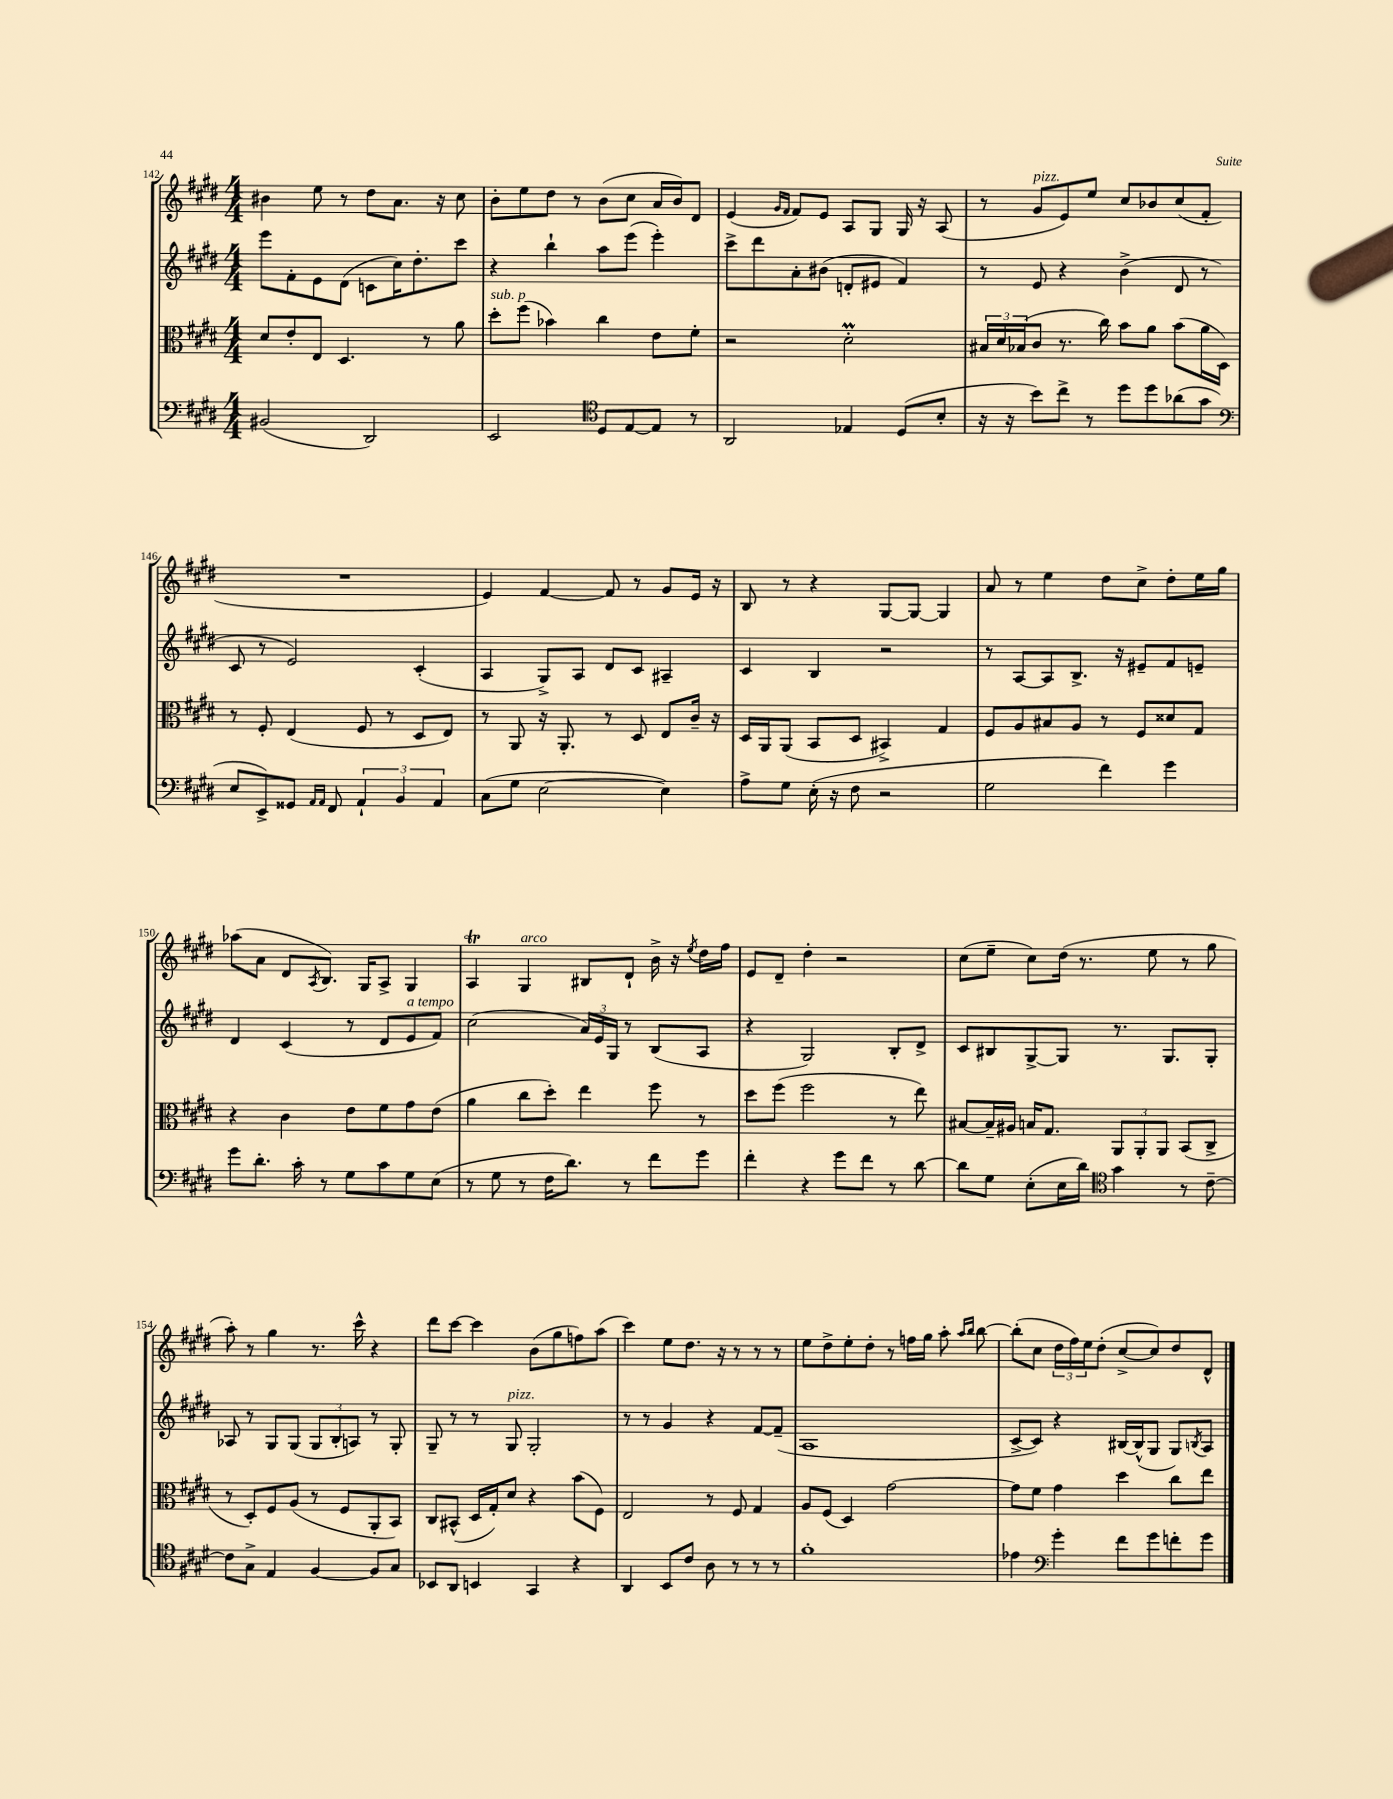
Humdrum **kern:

**kern	**kern	**kern	**kern
*part4	*part3	*part2	*part1
*staff4	*staff3	*staff2	*staff1
*clefF4	*clefC3	*clefG2	*clefG2
*k[f#c#g#d#]	*k[f#c#g#d#]	*k[f#c#g#d#]	*k[f#c#g#d#]
*M4/4	*M4/4	*M4/4	*M4/4
=142	=142	=142	=142
(2BB#X/	8d#/L	8eee\L	4b#X\
.	8e'/	8f#'\	.
.	8E/J	8e\	8ee\
.	4.D#/	(8d#\J	8r
2DD#/)	.	8cn\L	8dd#\L
.	.	16cc#\K)	8.a\J
.	.	8.dd#'\	.
.	8r	.	.
.	.	.	16r
.	8a\	8ccc#\J	8cc#\
=143	=143	=143	=143
!	!LO:TX:a:i:t=sub. p	!	!
2EE/	8dd#'\L	4r	8b'\L
.	(8ff#\J	.	8ee\
.	4b-X\)	4bb`\	8dd#\J
.	.	.	8r
*clefC4	*	*	*
8D#/L	4cc#\	8aa\L	(8b\L
[8E/	.	(8eee\J	8cc#\J
8E/J]	8e\L	4eee'\)	16a/LL
.	.	.	16b/J)
8r	8f#'\J	.	8d#/J
=144	=144	=144	=144
2AA/	2r	8ccc#^\L	(4e/
.	.	8ddd#\	.
.	.	.	16qqg#/LL
.	.	.	16qqf#/JJ
.	.	8a'\	8f#/L)
.	.	(8b#X\J	8e/J
4E-X/	2d#m'\	8dn'/L	8A/L
.	.	8e#X/J	8G#/J
(8D#/L	.	4f#/)	16G#/
.	.	.	16r
8B'/J	.	.	(8A/
=145	=145	=145	=145
16r	24B#X/LL	8r	8r
.	24d#/	.	.
16r	.	.	.
.	(24B-X/J	.	.
!	!	!	!LO:TX:a:i:t=pizz.
8b\L)	8c#/J	8e/	8g#/L
8cc#^\J	8.r	4r	8e/)
8r	.	.	8ee/J
.	16cc#\)	.	.
8dd#\L	8b\L	(4b^\	8cc#/L
8dd#\	8a\J	.	8b-X/
(8a-X\	(8b\L	8d#/	(8cc#/
8g#\J	16a\L	8r	8f#'/J
.	16D#\JJ)	.	.
!!LO:LB:g=z
=146	=146	=146	=146
*clefF4	*	*	*
8E/L	8r	8c#/	1r
8EE^/)	8F#'/	8r	.
8GG##X/J	(4E/	2e/)	.
16qqAA/LL	.	.	.
16qqAA/JJ	.	.	.
8FF#/	.	.	.
6AA`/	8F#/	.	.
.	8r	.	.
6BB/	.	.	.
.	8D#/L	(4c#'/	.
6AA/	.	.	.
.	8E/J)	.	.
=147	=147	=147	=147
(8C#\L	8r	4A/	4e/)
8G#\J	8AA/	.	.
[2E\	16r	8G#^/L)	[4f#/
.	8.AA'/	.	.
.	.	8A/J	.
.	8r	8d#/L	8f#/]
.	8D#/	8c#/J	8r
4E\])	8E/L	4A#X~/	8g#/L
.	16c#~/Jk	.	16e/Jk
.	16r	.	16r
=148	=148	=148	=148
8A^\L	16D#/LL	4c#/	8B/
.	16AA/J	.	.
8G#\J	(8AA/J	.	8r
(16E'\	8BB/L	4B/	4r
16r	.	.	.
8F#\	8D#/J	.	.
2r	4BB#X^/)	2r	[8G#/L
.	.	.	8G#/J_
.	4G#/	.	4G#/]
=149	=149	=149	=149
2G#\	8F#/L	8r	8a/
.	8A/	[8A/L	8r
.	8B#X/	8A/]	4ee\
.	8A/J	8.B^/J	.
4f#\)	8r	.	8dd#\L
.	.	16r	.
.	8F#/L	8e#X~/L	8cc#^\J
4g#\	8d##X/	8f#/	8dd#'\L
.	8G#/J	8en~/J	16ee\L
.	.	.	16gg#\JJ
!!LO:LB:g=z
=150	=150	=150	=150
8g#\L	4r	4d#/	(8aa-X\L
8.d#'\J	.	.	8a\J
.	4c#\	(4c#/	8d#/L
16c#'\	.	.	.
.	.	.	8qA/
8r	.	.	8.B/J)
8G#\L	8e\L	8r	.
.	.	.	16G#/KL
8c#\	8f#\	8d#/L	8A^/J
!	!	!LO:TX:a:i:t=a tempo	!
8G#\	8g#\	8e/	4G#/
(8E\J	(8e\J	8f#/J)	.
=151	=151	=151	=151
8r	4a\	(2cc#\	4AT/
8G#\	.	.	.
!	!	!	!LO:TX:a:i:t=arco
8r	8cc#\L	.	4G#/
16F#\KL	8dd#'\J)	.	.
8.d#\J)	.	.	.
.	4ee\	24a/LL)	8B#X/L
.	.	24e/	.
.	.	24G#/JJ	.
8r	.	8r	8d#`/J
8f#\L	8ff#\	(8B/L	16b^\
.	.	.	16r
.	.	.	8qee/
8g#\J	8r	8A/J	16dd#\LL
.	.	.	16ff#\JJ
=152	=152	=152	=152
4f#'\	8dd#\L	4r	8e/L
.	(8ff#\J	.	8d#~/J
4r	2ff#\	2G#/)	4dd#'\
8g#\L	.	.	2r
8f#\J	.	.	.
8r	8r	8B'/L	.
[8d#\	8ee\)	8d#^/J	.
=153	=153	=153	=153
8d#\L]	[8B#X/L	8c#/L	(8cc#\L
8G#\J	16B#~/L]	8B#X/	8ee~\J
.	16A#X/JJ	.	.
(8E'\L	16Bn/KL	[8G#^/	8cc#\L)
.	8.G#/J	.	.
16E\L	.	8G#/J]	(16dd#\Jk
16d#\JJ)	.	.	8.r
*clefC4	*	*	*
4g#\	12AA/L	8.r	.
.	12AA'/	.	.
.	.	.	8ee\
.	12AA/J	.	.
.	.	8.G#/L	.
8r	(8BB/L	.	8r
[8c#~\	8C#^/J	8G#'/J	8gg#\
!!LO:LB:g=z
=154	=154	=154	=154
8c#\L]	8r	8A-X/	8aa'\)
8G#^\J	8D#'/L)	8r	8r
4E/	8F#/	8G#/L	4gg#\
.	(8A/J	(8G#/J	.
[4F#/	8r	12G#/L	8.r
.	.	12B'/	.
.	8F#/L	.	.
.	.	12An/J)	.
.	.	.	16ccc#^^\
8F#/L]	8AA'/	8r	4r
8G#/J	8BB/J)	8G#'/	.
=155	=155	=155	=155
8BB-X/L	8C#/L	8G#~/	8ddd#\L
8AA/J	(8BB#X^^/J	8r	[8ccc#\J
4BBn/	16D#/LL	8r	4ccc#\]
.	16G#'/J)	.	.
!	!	!LO:TX:a:i:t=pizz.	!
.	8d#/J	8G#/	.
4GG#/	4r	2G#'/	(8b\L
.	.	.	8gg#\
4r	(8b\L	.	8ffn\)
.	8F#\J)	.	(8aa\J
=156	=156	=156	=156
4AA/	2E/	8r	4ccc#\)
.	.	8r	.
8BB/L	.	4g#/	8ee\L
8c#/J	.	.	8.dd#\J
8A\	8r	4r	.
.	.	.	16r
8r	8F#/	.	8r
8r	4G#/	[8f#/L	8r
8r	.	(8f#~/J]	8r
=157	=157	=157	=157
1f#'	8A/L	1A	8ee\L
.	(8F#/J	.	8dd#^\
.	4D#/)	.	8ee'\
.	.	.	8dd#'\J
.	[2g#\	.	8r
.	.	.	16ffn\LL
.	.	.	16gg#\JJ
.	.	.	8aa'\
.	.	.	16qqaa/LL
.	.	.	16qqbb/JJ
.	.	.	[8bb\
=158	=158	=158	=158
4e-X\	8g#\L]	[8c#^/L	(8bb'\L]
.	8f#\J	8c#/J])	8cc#\J
*clefF4	*	*	*
4g#'\	4g#\	4r	24dd#\LL
.	.	.	24ff#\)
.	.	.	24ee\J
.	.	.	(8dd#'\J
8f#\L	4dd#\	[16B#X/LL	[8cc#^/L
.	.	(16B#^^/J]	.
8g#\	.	8G#/J	8cc#/])
8fn'\	8cc#\L	8G#/L)	8dd#/
.	.	8qBn/	.
8g#\J	8ee\J	8A/J	8d#^^/J
==	==	==	==
*-	*-	*-	*-
